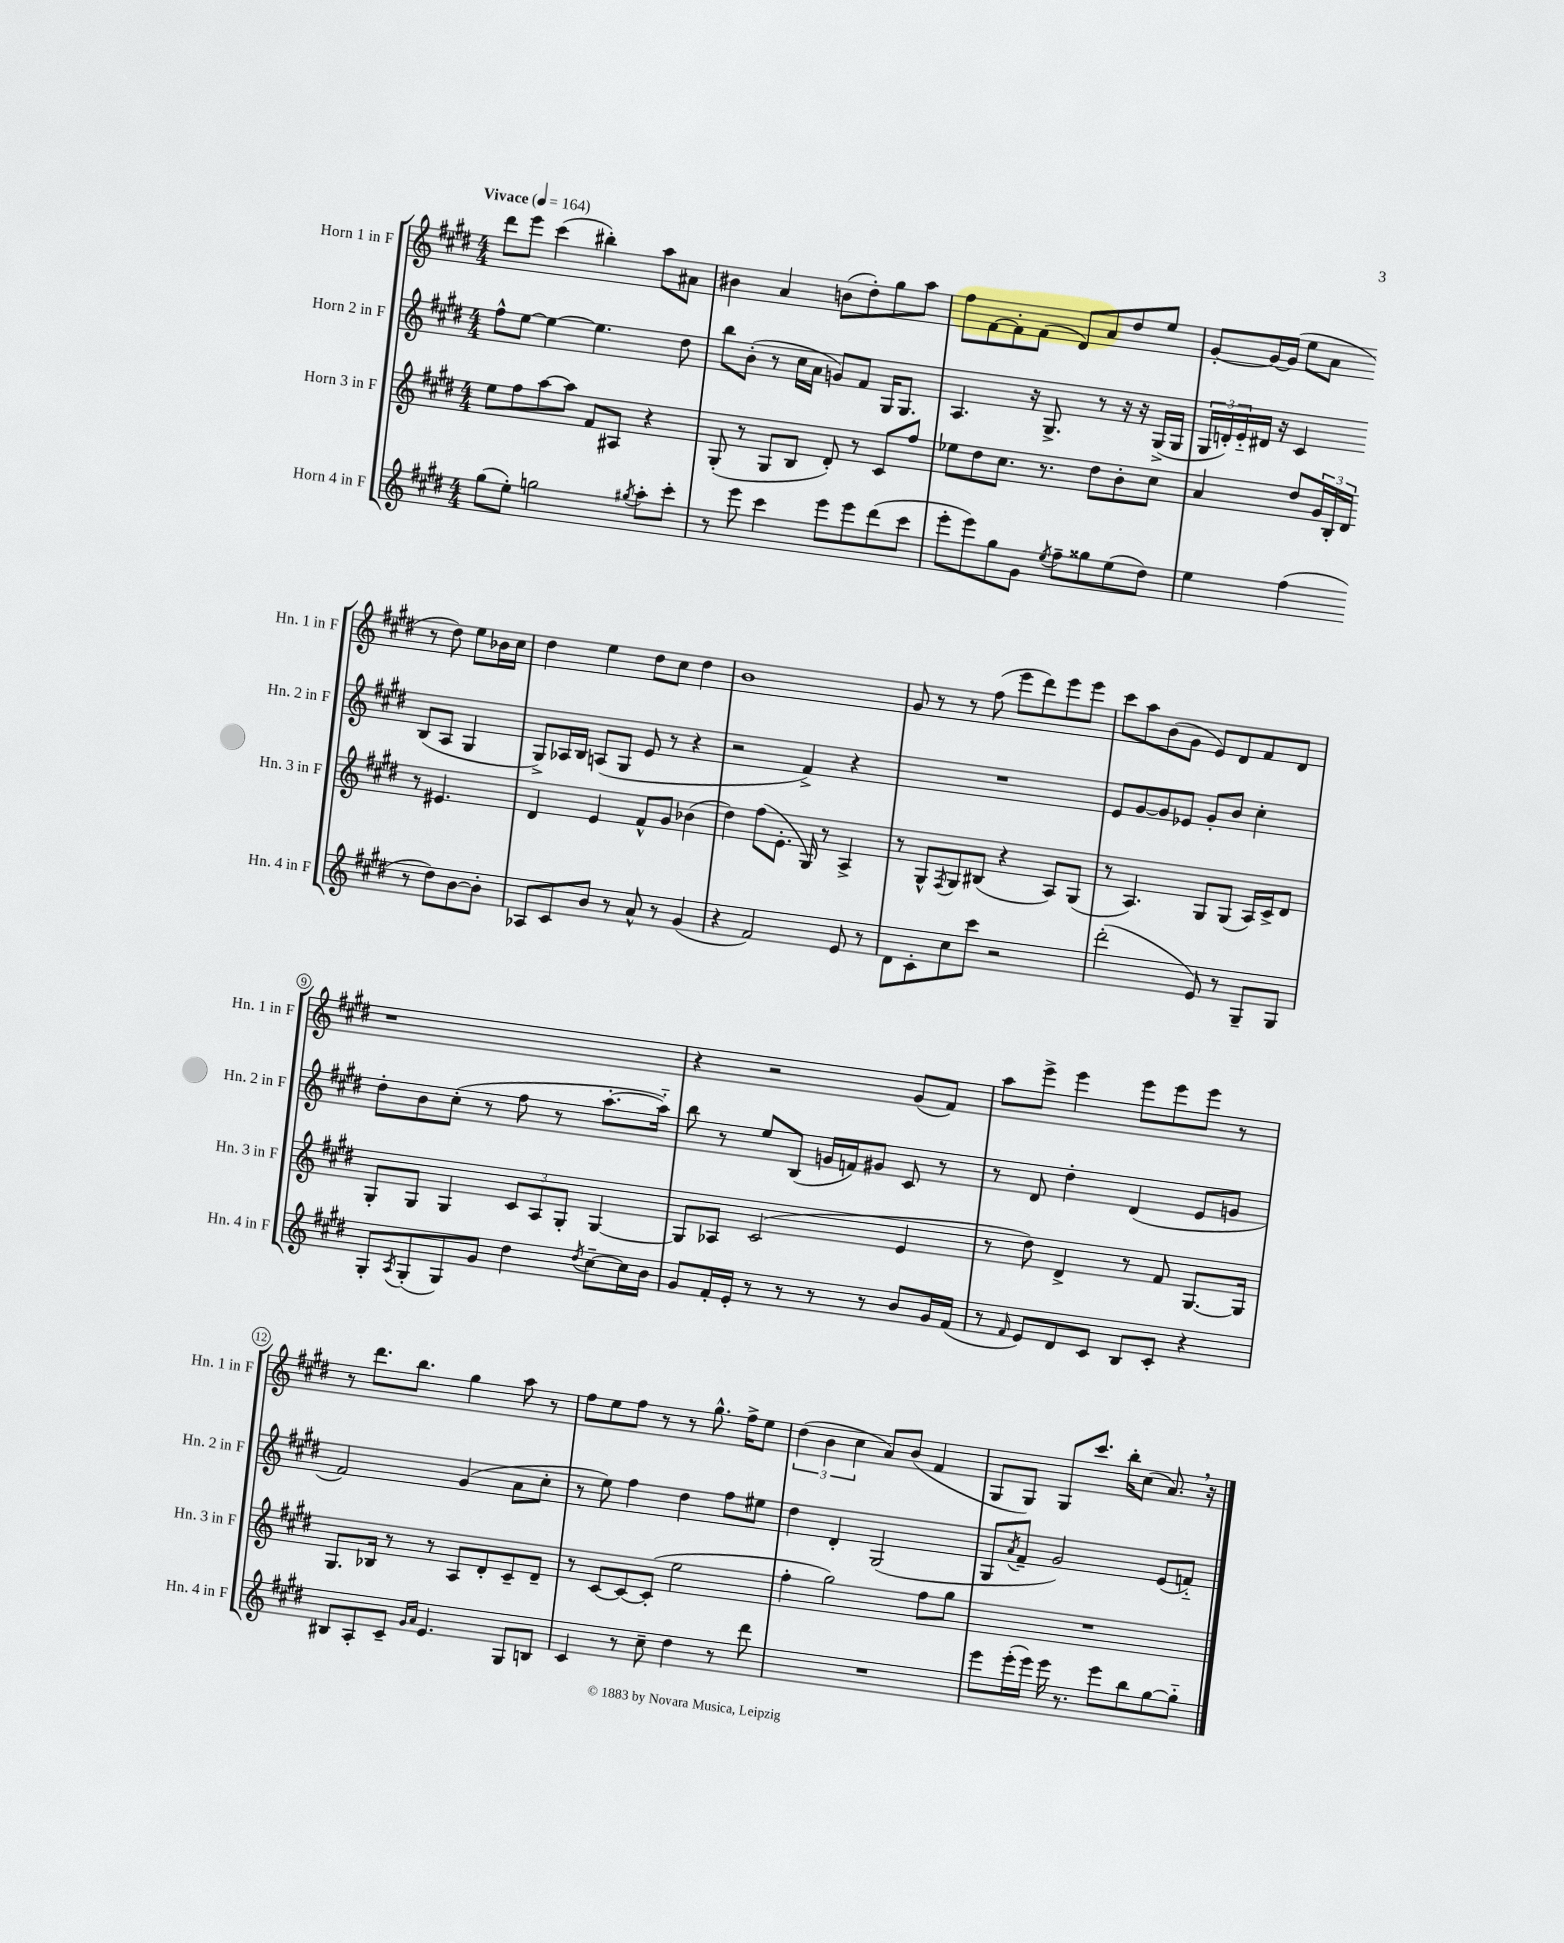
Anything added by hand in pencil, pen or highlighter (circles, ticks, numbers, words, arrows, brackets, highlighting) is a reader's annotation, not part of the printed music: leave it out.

**kern	**kern	**kern	**kern
*part4	*part3	*part2	*part1
*staff4	*staff3	*staff2	*staff1
*I"Horn 4 in F	*I"Horn 3 in F	*I"Horn 2 in F	*I"Horn 1 in F
*I'Hn. 4 in F	*I'Hn. 3 in F	*I'Hn. 2 in F	*I'Hn. 1 in F
*clefG2	*clefG2	*clefG2	*clefG2
*k[f#c#g#d#]	*k[f#c#g#d#]	*k[f#c#g#d#]	*k[f#c#g#d#]
*M4/4	*M4/4	*M4/4	*M4/4
*MM164	*MM164	*MM164	*MM164
=1	=1	=1	=1
!	!	!	!LO:TX:a:B:t=Vivace
(8gg#\L	8ee\L	8ff#^^\L	8ddd#\L
8ee'\J)	8ff#\	[8ee\J	8eee\J
2ggn\	[8aa\	4ee\_	(4ccc#\
.	8aa\J]	.	.
.	8f#/L	4.ee\]	4bb#X'\)
.	8A#X/J	.	.
8qgg#X/	.	.	.
8aa'\L	4r	.	8aa\L
8ccc#'\J	.	8dd#\	8a#X\J
=2	=2	=2	=2
8r	(8G#'/	8bb\L	4b#X\
8eee\	8r	(8b'\J	.
4ccc#\	8G#/L	8r	4a/
.	8B/J	16cc#\LL	.
.	.	16a\JJ	.
8eee\L	8d#'/)	8gn/L)	(8bn\L
8eee\	8r	8f#/J	8dd#'\)
(8ddd#\	8c#/L	16G#/KL	8gg#\
.	.	8.G#/J	.
8ccc#\J	8ff#/J	.	8aa\J
=3	=3	=3	=3
8eee'\L	8ee-X\L	4.A/	8ff#\L
8eee\)	8dd#\	.	[8f#\
8gg#\	8.cc#\J	.	8f#'\]
8g#\J	.	16r	(8f#\J
.	8.r	8.G#^/	.
8qee/	.	.	.
8ff#~\L	.	.	8d#/L)
8gg##X\	8dd#\L	8r	8a/
(8ee\	8b'\	16r	8dd#/
.	.	16r	.
8dd#\J)	8cc#\J	(16G#^/LL	8ee/J
.	.	16G#/JJ	.
=4	=4	=4	=4
4ee\	4a/	24G#/LL	[8g#'/L
.	.	24dn'/)	.
.	.	24e/	.
.	.	16d#X/JJ	16g#/L_
.	.	16r	(16g#/JJ]
(4ff#\	8dd#/L	4c#/	8ee\L
.	24g#/L	.	8a\J
.	24B'/	.	.
.	24d#/JJ	.	.
8r	8r	(8B/L	8r
8dd#\L)	4.e#X/	8A/J	8dd#\)
[8b\	.	4G#/	8ee\L
8b'\J]	.	.	16b-X\L
.	.	.	16cc#\JJ
!!LO:LB:g=z
=5	=5	=5	=5
8A-X/L	4d#/	8G#^/L)	4dd#\
8c#/	.	16A-X/L	.
.	.	16B/JJ	.
8b/J	4e/	(8An/L	4ee\
8r	.	8G#/J	.
8a^^/	8f#^^/L	8e/	8dd#\L
8r	8g#/J	8r	8cc#\J
(4g#/	(4b-X\	4r	4dd#\
=6	=6	=6	=6
4r	4dd#\)	2r	1b
2f#/)	(8ff#\L	.	.
.	8.e'\J	.	.
.	.	4f#^/)	.
.	16G#/)	.	.
.	8r	.	.
8e/	4A^/	4r	.
8r	.	.	.
=7	=7	=7	=7
8d#\L	8r	1r	8g#/
8c#'\	8G#^^/L	.	8r
.	8qF#/	.	.
8cc#\	8G#/	.	8r
8ccc#\J	(8B#X/J	.	(8ff#\
2r	4r	.	8eee\L
.	.	.	8ddd#\)
.	8A/L)	.	8eee\
.	(8G#/J	.	8eee\J
=8	=8	=8	=8
(2ddd#'\	8r	8e/L	8ccc#\L
.	4.A/)	[8g#/	8aa\
.	.	8g#/]	(8b\
.	.	8e-X/J	8g#\J
8e/)	8G#/L	8g#'/L	8e/L)
8r	(8G#/J	8b/J	8d#/
8G#~/L	16A/LL)	4cc#'\	8f#/
.	16c#^/J	.	.
8G#/J	8d#/J	.	8d#/J
!!LO:LB:g=z
=9	=9	=9	=9
8G#'/L	8G#'/L	8dd#'\L	1r
8qA/	.	.	.
(8G#'/	8G#/J	8b\	.
8G#/)	4G#/	(8cc#'\J	.
8g#/J	.	8r	.
4dd#\	12c#/L	8ff#\	.
.	12A/	.	.
.	.	8r	.
.	12G#'/J	.	.
8qdd#/	.	.	.
[8cc#~\L	[4G#/	[8.aa'\L	.
16cc#\L]	.	.	.
16b\JJ	.	16aa\Jk])	.
=10	=10	=10	=10
8g#/L	8G#/L]	8bb\	4r
16f#'/L	8A-X/J	8r	.
16e'/JJ	.	.	.
8r	(2c#/	8ee/L	2r
8r	.	(8B/J	.
8r	.	16gn/LL	.
.	.	16fn/J)	.
8r	.	8g#X/J	.
8b/L	4e/	8c#/	(8g#/L
16g#/L	.	8r	8f#/J)
(16f#/JJ	.	.	.
=11	=11	=11	=11
8r	8r	8r	8aa\L
16qqf#/	.	.	.
8e/L)	8dd#\)	8d#/	8eee^\J
8d#/	4d#^/	4dd#'\	4eee\
8c#/J	.	.	.
8B/L	8r	(4d#/	8eee\L
8c#'/J	8f#/	.	8eee\
4r	[8.G#/L	8e/L	8eee\J
.	.	8gn/J	8r
.	16G#/Jk]	.	.
!!LO:LB:g=z
=12	=12	=12	=12
8B#X/L	8.G#/L	2f#/)	8r
8A'/	.	.	8.ddd#\L
.	16B-X/Jk	.	.
8c#~/J	8r	.	.
.	.	.	8.bb\J
16qqg#/LL	.	.	.
16qqa/JJ	.	.	.
4.e/	8r	.	.
.	8A/L	(4g#/	4gg#\
.	8d#'/	.	.
8G#/L	8c#~/	8a\L	8aa\
8Bn/J	8d#~/J	8cc#'\J	8r
=13	=13	=13	=13
4c#/	8r	8r	8ff#\L
.	[8c#/L	8ee\)	8ee\
8r	8c#/_	4ff#\	8ff#\J
8cc#~\	(8c#'/J]	.	8r
4dd#\	2ee\	4dd#\	8r
.	.	.	8.gg#^^\
8r	.	8ff#\L	.
.	.	.	16ff#^\KL
8ddd#\	.	8ee#X\J	8ee\J
=14	=14	=14	=14
1r	4ff#'\	4dd#\	(6dd#\
.	.	.	6b\
.	2gg#\)	4d#'/	.
.	.	.	6cc#\
.	.	(2G#/	8a/L)
.	.	.	(8b/J
.	8ff#\L	.	4f#/
.	8gg#\J	.	.
=15	=15	=15	=15
8eee\L	1r	8G#/L	8G#/L
.	.	8qa/	.
(16eee'\L	.	8f#~/J	8G#/J)
16eee\JJ)	.	.	.
16eee\	.	2g#/)	8G#/L
8.r	.	.	.
.	.	.	8.ccc#/J
8eee\L	.	.	.
.	.	.	16bb'\KL
8bb\	.	.	(8cc#\J
[8gg#\	.	(8e/L	8.a,/)
8gg#\J]	.	8fn/J)	.
.	.	.	16r
==	==	==	==
*-	*-	*-	*-
